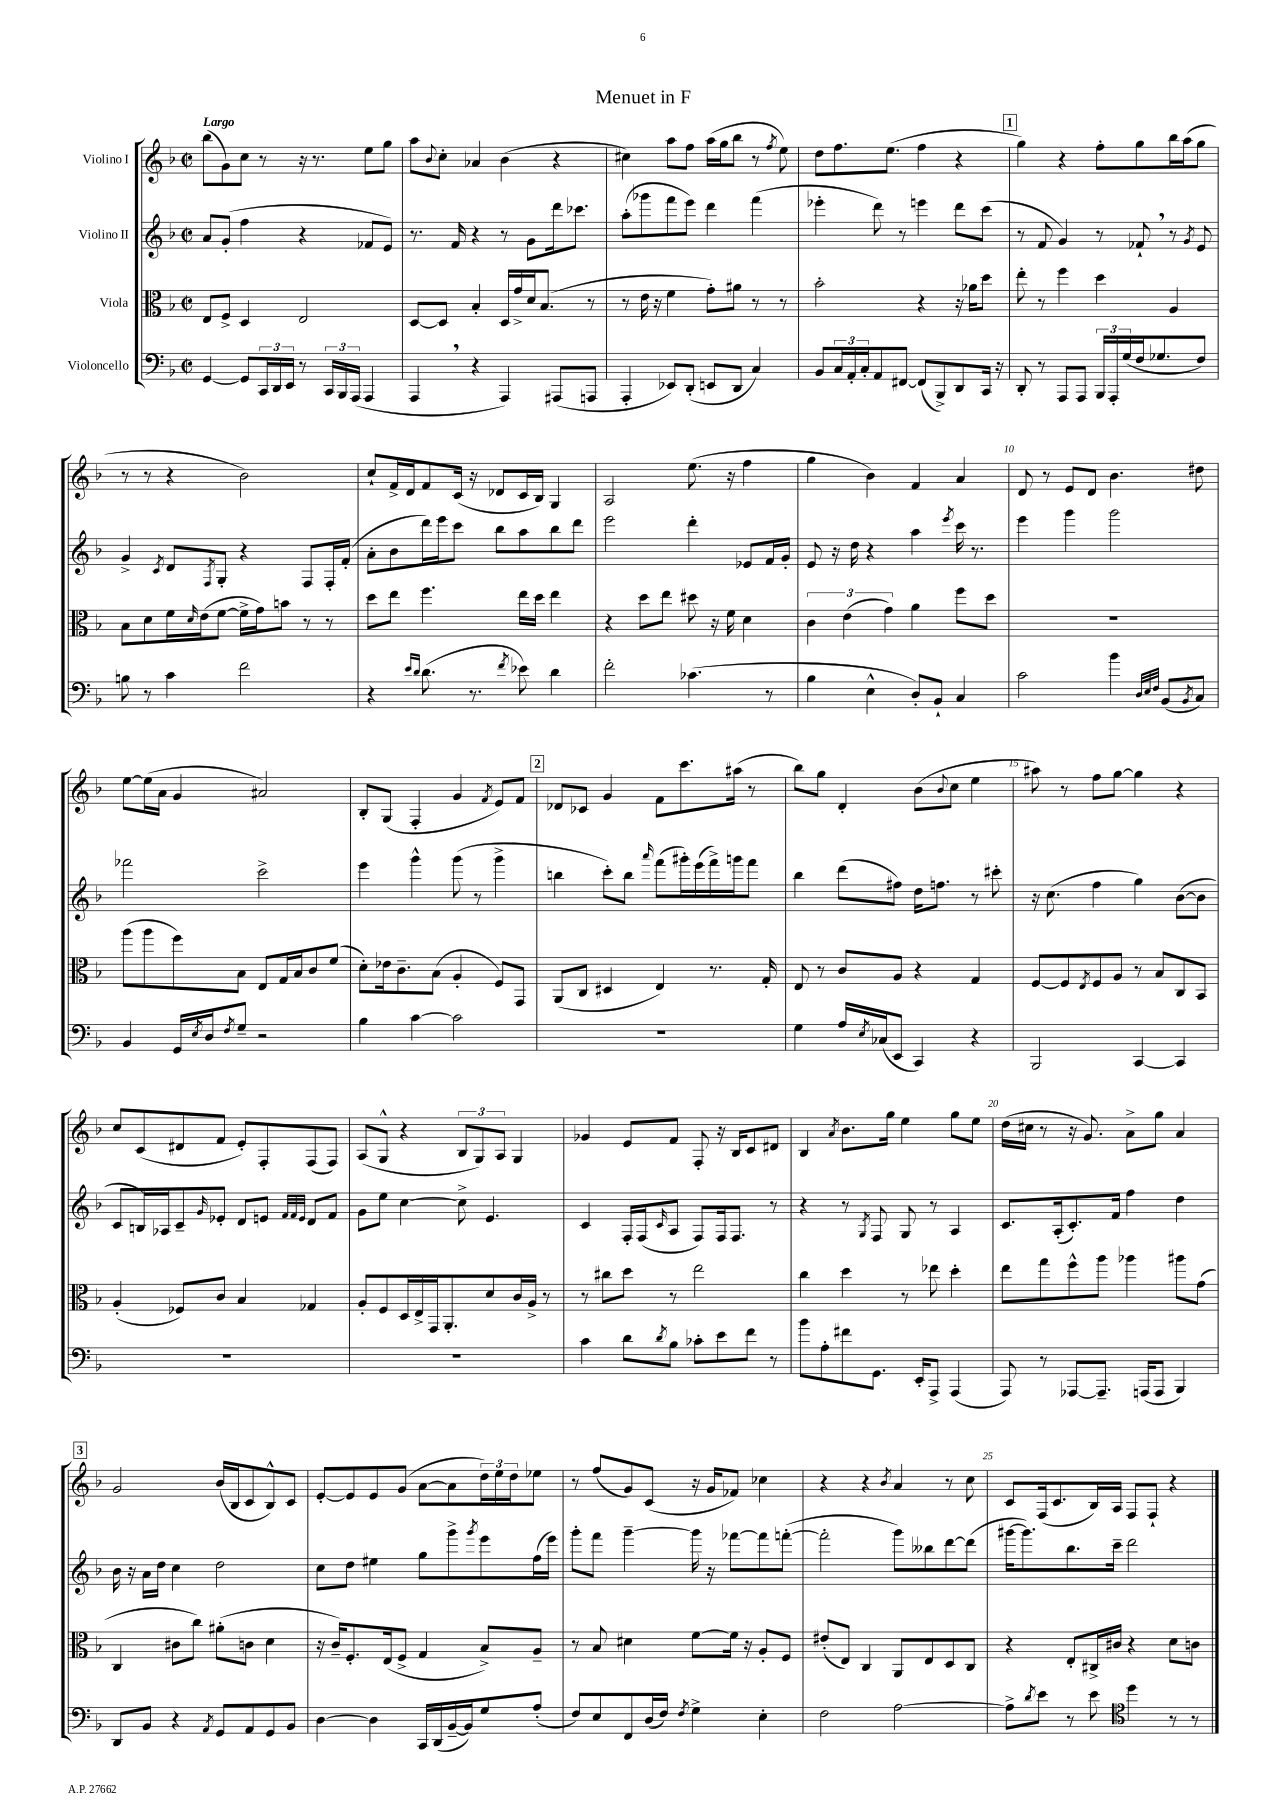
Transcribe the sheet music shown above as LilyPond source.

\header { title = "Menuet in F" }
<<
\new StaffGroup <<
\new Staff = "s0" \with { instrumentName = "Violino I" } {
    \clef treble \key f \major \defaultTimeSignature \time 2/2 \tempo "Largo"
    bes''8( g'8) c''8 r8 r16 r8. e''8 g''8 |
    a''8 \appoggiatura { bes'8 } c''8-. aes'4 bes'4( r4 |
    cis''4) a''8 f''8 a''16( g''16 bes''8 r8 \acciaccatura { f''8 } e''8) |
    d''8 f''8. e''8.( f''4 r4 |
    \mark \markup { \box "1" } g''4) r4 f''8-. g''8 bes''16 a''16( g''8 |
    r8 r8 r4 bes'2) |
    c''8-! f'16-> d'16 f'8 c'16( r16 des'8 c'16 bes16) g4 |
    a2 e''8.( r16 f''4 |
    g''4 bes'4) f'4 a'4 |
    d'8 r8 e'8 d'8 bes'4. dis''8 |
    e''8~ e''16( a'16 g'4 ais'2) |
    bes8-. g8( f4-. g'4 \acciaccatura { f'8 } e'8) f'8 |
    \mark \markup { \box "2" } des'8 ces'8 g'4 f'8 c'''8. ais''16( r8 |
    bes''8) g''8 d'4-. bes'8( \appoggiatura { bes'8 } c''8 e''4 |
    ais''8) r8 f''8 g''8~ g''4 r4 |
    c''8 c'8( dis'8 f'8 e'8-.) f8-. f8( f8) |
    a8( g8-^ r4 \tuplet 3/2 { bes8 g8) a8 } g4 |
    ges'4 e'8 f'8 f8-. r16 bes16 c'8 dis'8 |
    bes4 \acciaccatura { a'8 } bes'8. g''16 e''4 g''8 e''8 |
    d''16( cis''16 r8 r16 g'8.) a'8-> g''8 a'4 |
    \mark \markup { \box "3" } g'2 bes'16( bes16 c'8 bes8-^) c'8 |
    e'8~-. e'8 e'8 g'8( a'8~ a'8 \tuplet 3/2 { d''16) e''16 d''16 } ees''8 |
    r8 f''8( g'8) c'8( r16 g'16 fes'8) ces''4 |
    r4 r4 \acciaccatura { bes'8 } a'4 r8 c''8 |
    c'8 f16( c'8. bes16) a16 f8 f8-! r4 \bar "|." |
}
\new Staff = "s1" \with { instrumentName = "Violino II" } {
    \clef treble \key f \major \defaultTimeSignature \time 2/2
    a'8 g'8-.( f''4 r4 fes'8 e'8) |
    r8. f'16 r4 r8 g'8 d'''16 ces'''8. |
    a''8-.( ges'''8 f'''8 e'''8) d'''4 f'''4( |
    ees'''4-. d'''8) r8 e'''4 d'''8 c'''8( |
    \mark \markup { \box "1" } r8 f'8 g'4) r8 fes'8-! \breathe r8 \acciaccatura { g'8 } e'8 |
    g'4-> \acciaccatura { c'8 } d'8 \acciaccatura { f8 } g8-. r4 f8 f16-. f'16-.( |
    a'8-. bes'8 d'''16) e'''16 c'''8 bes''8 a''8 bes''8 d'''8 |
    e'''2 d'''4-. ees'8 f'16 g'16-. |
    e'8 r16 d''16 r4 a''4 \acciaccatura { e'''8 } c'''16 r8. |
    e'''4 g'''4 g'''2 |
    fes'''2 c'''2-> |
    e'''4 g'''4-^ g'''8( r8 g'''4-> |
    \mark \markup { \box "2" } b''4 c'''8-.) b''8 \grace { a'''16 } f'''8( gis'''16-.) e'''16( f'''16->) g'''16 f'''8 |
    bes''4 d'''8( fis''8) d''16 f''8. r8 cis'''8-. |
    r16 c''8.( f''4 g''4) bes'8~( bes'8 |
    c'8 b16) aes16 c'8-- \grace { g'16 } ees'8-. d'8 e'8 \grace { f'32 f'32 e'32 } d'8 f'8 |
    g'8 e''8 c''4~ c''8-> e'4. |
    c'4 f16-. f16( \grace { c'16 } a8 f8) f16 f8. r8 |
    r4 r8 \acciaccatura { g8 } f8 g8 r8 a4 |
    c'8. a16-.( c'8.-.) f'16 f''4 d''4 |
    \mark \markup { \box "3" } bes'16 r16 a'16 d''16 c''4 d''2 |
    c''8 d''8 eis''4 g''8 g'''8-> \acciaccatura { g'''8 } e'''8 f''16( e'''16) |
    g'''8-. f'''8 g'''4~-- g'''16 r16 fes'''8~ fes'''8 f'''8~-.( |
    f'''2-. g'''8) beses''8 d'''8~ d'''8( |
    gis'''16~ gis'''8.) bes''8. c'''16-- d'''2 \bar "|." |
}
\new Staff = "s2" \with { instrumentName = "Viola" } {
    \clef alto \key f \major \defaultTimeSignature \time 2/2
    e8 f8-> d4 e2 |
    d8~ d8 bes4-. d16 g'16-> d'16 bes8.( r8 |
    r8 e'16 r16 f'4 g'8-.) ais'8 r8 r8 |
    bes'2-. r4 r16 aes'16 d''8 |
    \mark \markup { \box "1" } e''8-. r8 f''4 d''4 a4 |
    bes8 d'8 f'16 \grace { d'16 } e'16( f'8~ f'16-> g'16) b'8 r8 r8 |
    d''8 e''8 f''4. e''16 d''16 e''4 |
    r4 d''8 e''8 dis''8 r16 f'16 d'4 |
    \tuplet 3/2 { c'4 e'4( g'4) } a'4 f''8 d''8 |
    R1 |
    a''8( a''8 f''8) bes8 e8 g16 bes16 c'8 f'8( |
    d'8-.) ees'16 c'8.-- bes8( a4-. f8) g,8 |
    \mark \markup { \box "2" } a,8( c8 dis4 e4) r8. g16-. |
    e8 r8 c'8 a8 r4 g4 |
    f8~ f8 \acciaccatura { e8 } f8 a8 r8 bes8 c8 bes,8 |
    a4-.( fes8) c'8 bes4 ges4 |
    a8-. f8 d16 e16-> g,16 a,8.-. d'8 c'16 a16-> r8 |
    r8 cis''8 d''8 r8 e''2 |
    c''4 d''4 r8 ees''8 d''4-. |
    e''8 g''8 f''8-^ a''8 aes''4 ais''8 g'8( |
    \mark \markup { \box "3" } c4 cis'8 c''8) ais'8-.( c'8 d'4 |
    r16 c'16--) f8.-. e16( f8-> g4 bes8->) a8-- |
    r8 bes8 dis'4 f'8~ f'16 r16 a8-. f8 |
    eis'8-.( e8) c4 a,8 e8 d8 c8 |
    r4 e8-. cis16-> cis'16 r4 d'8 c'8 \bar "|." |
}
\new Staff = "s3" \with { instrumentName = "Violoncello" } {
    \clef bass \key f \major \defaultTimeSignature \time 2/2
    g,4~ g,8 \tuplet 3/2 { c,16 d,16 e,16 } r8 \tuplet 3/2 { c,16 bes,,16 a,,16( } a,,4 |
    a,,4 \breathe r4 a,,4) ais,,8( a,,8 |
    a,,4-. ees,8) d,8-.( e,8 d,8 c4) |
    bes,8 \tuplet 3/2 { c16 a,16-. c16-. } a,8 fis,8~ fis,8( bes,,8->) d,8 c,16 r16 |
    \mark \markup { \box "1" } d,8-. r8 a,,8 a,,8 \tuplet 3/2 { bes,,16 a,,16-. g16( } f16 ges8. f8) |
    b8 r8 c'4 f'2 |
    r4 \grace { e'16 d'16 } d'8.( r8. \acciaccatura { f'8 } ees'8) d'4 |
    f'2-. ces'4.( r8 |
    bes4 e4-^ d8-.) bes,8-! c4 |
    c'2 bes'4 \grace { d32 e32 f32 } bes,8( \acciaccatura { bes,8 } c8) |
    bes,4 g,16 \acciaccatura { e8 } d16 \acciaccatura { f8 } g8-- r2 |
    bes4 c'4~ c'2 |
    \mark \markup { \box "2" } R1 |
    g4 a16 \acciaccatura { e8 } ces16( e,8 c,4) r4 |
    bes,,2 c,4~ c,4 |
    R1 |
    R1 |
    c'4 d'8 \acciaccatura { d'8 } bes8 ces'8-. e'8 f'8 r8 |
    bes'8 a8-. fis'8 g,8. e,16-. a,,8-> a,,4( |
    a,,8) r8 aes,,8~ aes,,8.-- a,,16( a,,8 bes,,4) |
    \mark \markup { \box "3" } d,8 bes,8 r4 \acciaccatura { a,8 } g,8 a,8 g,8 bes,8 |
    d4~ d4 c,16 d,16( bes,16~-- bes,16) g8 a8-.( |
    f8) e8 f,8 d16( f16) \acciaccatura { f8 } g4-> e4-. |
    f2 a2~ |
    a8-> \acciaccatura { d'8 } e'8 r8 e'8 \clef tenor d''4 r8 r8 \bar "|." |
}
>>
>>
\layout { \context { \Score \override BarNumber.break-visibility = ##(#f #t #t) barNumberVisibility = #(every-nth-bar-number-visible 5) } }
